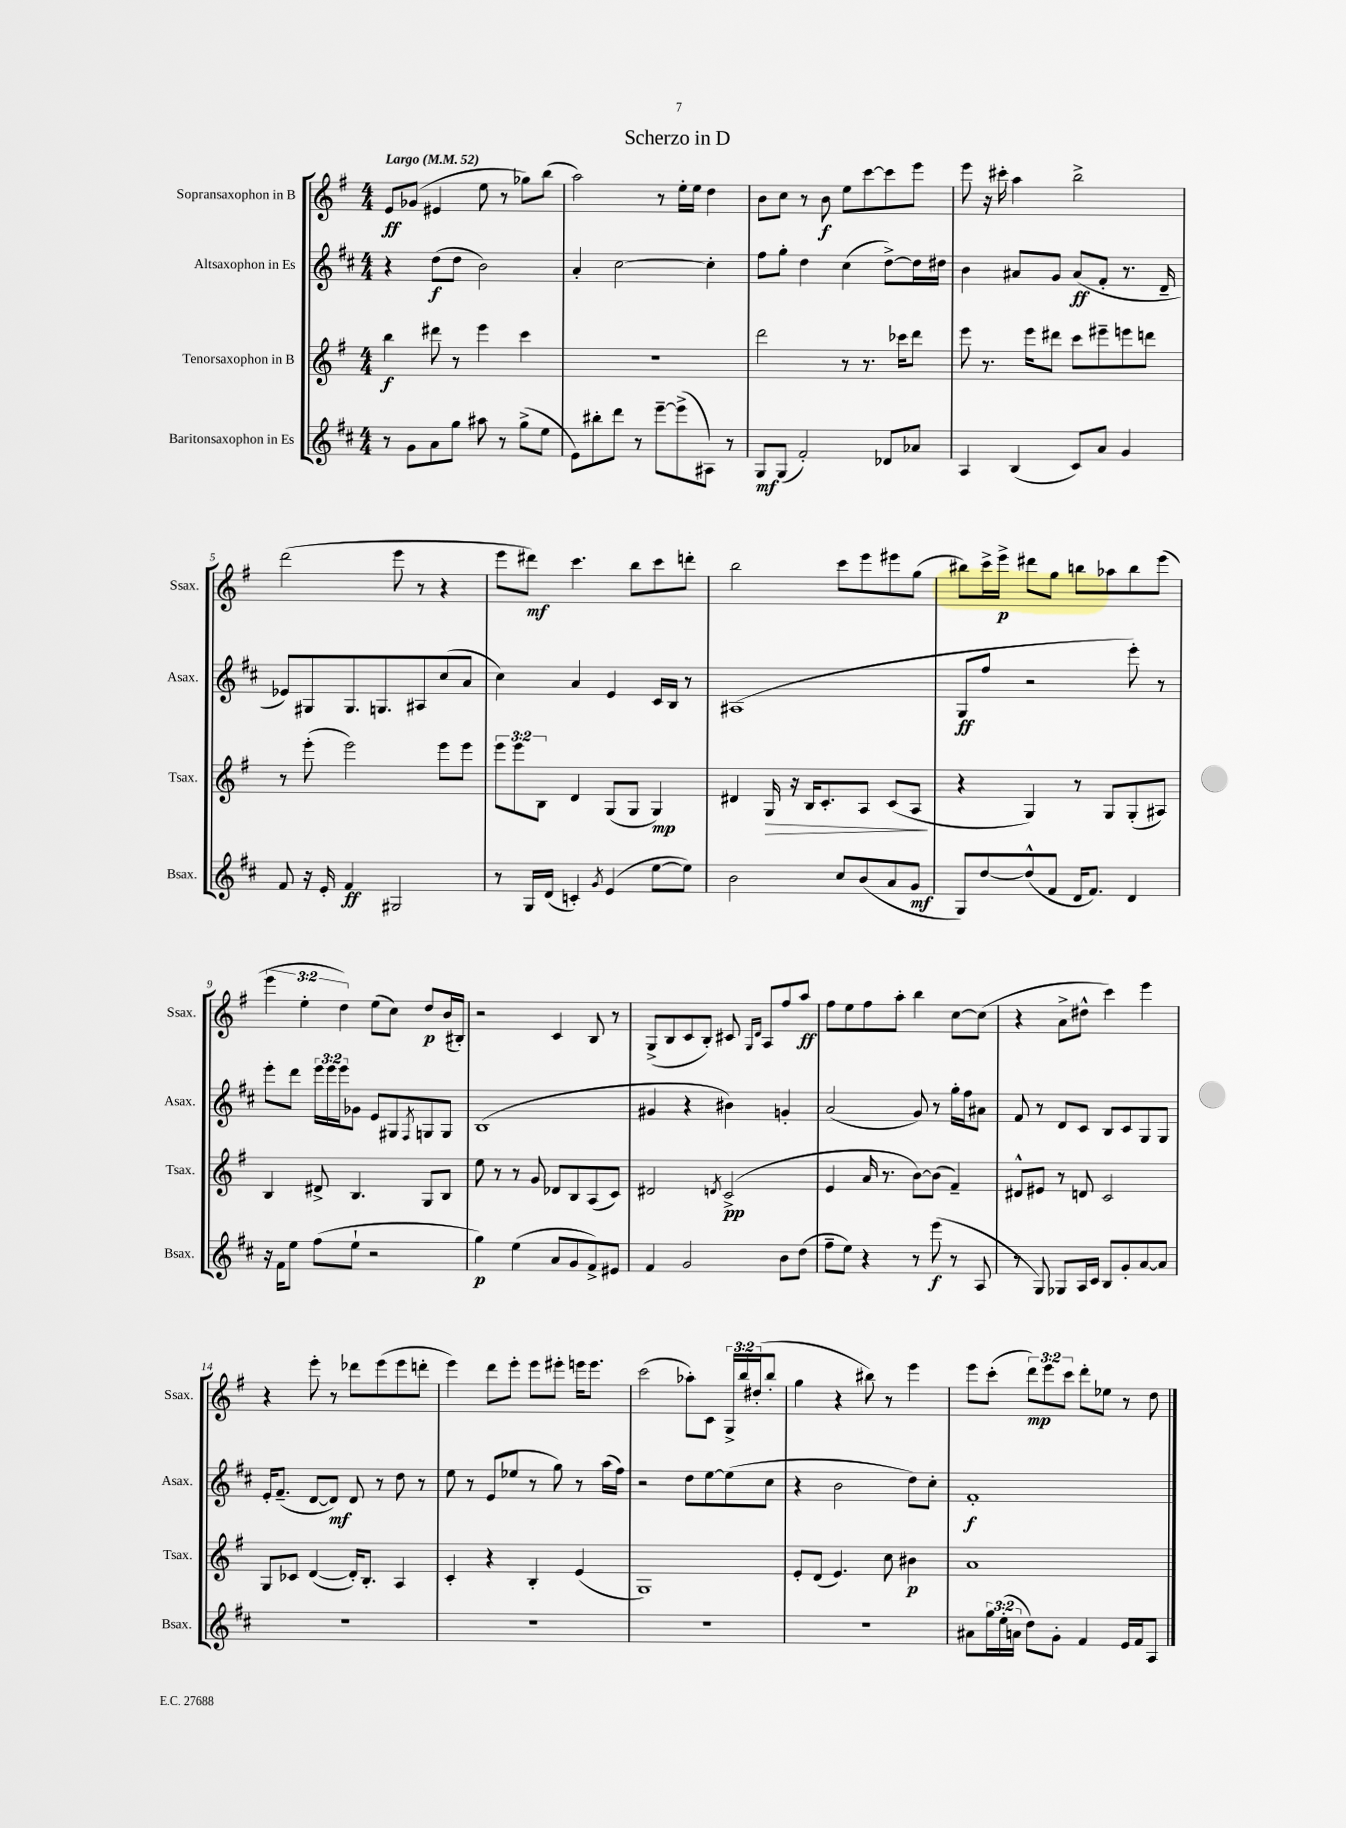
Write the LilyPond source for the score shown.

\header { title = "Scherzo in D" }
<<
\new StaffGroup <<
\new Staff = "s0" \with { instrumentName = "Sopransaxophon in B" shortInstrumentName = "Ssax." } {
    \clef treble \key g \major \numericTimeSignature \time 4/4 \override Staff.TupletNumber.text = #tuplet-number::calc-fraction-text \tempo "Largo" 4 = 52
    e'8\ff ges'8( eis'4 e''8 r8 ges''8) b''8( |
    a''2) r8 e''16-. e''16 d''4 |
    b'8 c''8 r8 b'8\f e''8 c'''8~ c'''8 e'''8 |
    e'''8 r16 cis'''16-. a''4 b''2-> |
    d'''2( e'''8 r8 r4 |
    e'''8 dis'''8\mf) c'''4. b''8 c'''8 d'''8-. |
    b''2 c'''8 e'''8 eis'''8 g''8( |
    bis''8) c'''16-> e'''16->\p dis'''8 g''8 b''8 aes''8 b''8 e'''8( |
    \tuplet 3/2 { e'''4 e''4-. d''4) } e''8( c''8) d''8\p b'16( bis16-.) |
    r2 c'4 b8 r8 |
    g8->( b8 c'8 b8-.) cis'8 \grace { g16 d'16 } a8 fis''8 a''8\ff |
    fis''8 e''8 fis''8 a''8-. b''4 c''8~ c''8( |
    r4 a'8-> dis''8-^ c'''4) e'''4 |
    r4 e'''8-. r8 des'''8 e'''8( e'''8 d'''8-. |
    e'''4) d'''8 e'''8-. e'''8 eis'''8-. e'''16 e'''8. |
    c'''2( aes''8-.) c'8 \tuplet 3/2 { g16-> b''16 dis''16-.( } b''8-. |
    g''4 r4 bis''8) r8 e'''4 |
    e'''8 c'''8-.( \tuplet 3/2 { d'''8\mp) e'''8 c'''8 } d'''8-. ees''8 r8 d''8 \bar "|." |
}
\new Staff = "s1" \with { instrumentName = "Altsaxophon in Es" shortInstrumentName = "Asax." } {
    \clef treble \key d \major \numericTimeSignature \time 4/4 \override Staff.TupletNumber.text = #tuplet-number::calc-fraction-text
    r4 d''8\f( d''8 b'2) |
    a'4-. cis''2~ cis''4-. |
    fis''8 g''8-. d''4 cis''4( d''8~->) d''16 dis''16 |
    b'4 ais'8 g'8 ais'8\ff( fis'8-. r8. d'16-- |
    ees'8) gis8 gis8. g8. ais8 cis''8( a'8 |
    cis''4) a'4 e'4 cis'16 b16 r8 |
    ais1( |
    g8\ff fis''8 r2 e'''8-.) r8 |
    e'''8-. d'''8 \tuplet 3/2 { e'''16 e'''16 e'''16 } ges'8 e'8 gis8 \acciaccatura { fis8 } g8 g8 |
    b1( |
    gis'4 r4 bis'4) g'4-. |
    a'2( g'8) r8 g''16-. fis''16 ais'8 |
    fis'8 r8 d'8 cis'8 b8 cis'8 g8 g8 |
    e'16-. fis'8.--( d'8~ d'8\mf) d'8 r8 d''8 r8 |
    e''8 r8 e'8( ees''8 r8 g''8) r8 a''16( fis''16) |
    r2 d''8 e''8~ e''8( cis''8 |
    r4 b'2 d''8) cis''8-. |
    fis'1-.\f \bar "|." |
}
\new Staff = "s2" \with { instrumentName = "Tenorsaxophon in B" shortInstrumentName = "Tsax." } {
    \clef treble \key g \major \numericTimeSignature \time 4/4 \override Staff.TupletNumber.text = #tuplet-number::calc-fraction-text
    b''4\f dis'''8 r8 e'''4 c'''4 |
    R1 |
    d'''2 r8 r8. ces'''16 d'''8 |
    e'''8 r8. e'''16 dis'''8 c'''8 eis'''8-- e'''8 d'''8 |
    r8 e'''8-.( e'''2) e'''8 e'''8 |
    \tuplet 3/2 { e'''8 e'''8 b8 } d'4 g8( g8 g4\mp) |
    dis'4 g16\> r16 b16 c'8.-. a8 c'8( a8\! |
    r4 g4) r8 g8 g8-.( ais8) |
    b4 dis'8-> b4. g8 b8 |
    e''8 r8 r8 g'8 des'8 b8 a8( c'8) |
    dis'2 \acciaccatura { d'8 } c'2->\pp( |
    e'4 a'16 r8. b'8~) b'8( fis'4--) |
    dis'8-^ eis'8 r8 d'8 c'2 |
    g8 ces'8 d'4~( d'16-.) b8.-. a4 |
    c'4-. r4 b4-. e'4( |
    g1) |
    e'8-. d'8( e'4.) c''8 bis'4\p |
    a'1 \bar "|." |
}
\new Staff = "s3" \with { instrumentName = "Baritonsaxophon in Es" shortInstrumentName = "Bsax." } {
    \clef treble \key d \major \numericTimeSignature \time 4/4 \override Staff.TupletNumber.text = #tuplet-number::calc-fraction-text
    r8 g'8 a'8 g''8 ais''8 r8 g''8->( e''8 |
    e'8) bis''8-. d'''8 r8 e'''8~-- e'''8->( ais8) r8 |
    g8\mf g8( fis'2-.) des'8 aes'8 |
    a4 b4( cis'8) a'8 g'4 |
    fis'8 r16 e'16-. fis'4\ff gis2 |
    r8 g16 d'16( c'4-.) \acciaccatura { g'8 } e'4( e''8~ e''8) |
    b'2 cis''8 b'8( a'8 g'8\mf |
    g8) d''8~ d''8-^( fis'8 d'16 fis'8.) d'4 |
    r16 fis'16 e''8 fis''8( e''8-! r2 |
    g''4\p) e''4( a'8 g'8 fis'8->) eis'8 |
    fis'4 g'2 b'8 d''8( |
    fis''8-- e''8) r4 r8 e'''8\f( r8 a8 |
    r8 g8) ges8 a16 cis'16 b8 g'8-. a'8~ a'8 |
    R1 |
    R1 |
    R1 |
    R1 |
    ais'8 \tuplet 3/2 { g''16 e''16-.( a'16 } d''8) g'8-. fis'4 e'16 fis'16 a8 \bar "|." |
}
>>
>>
